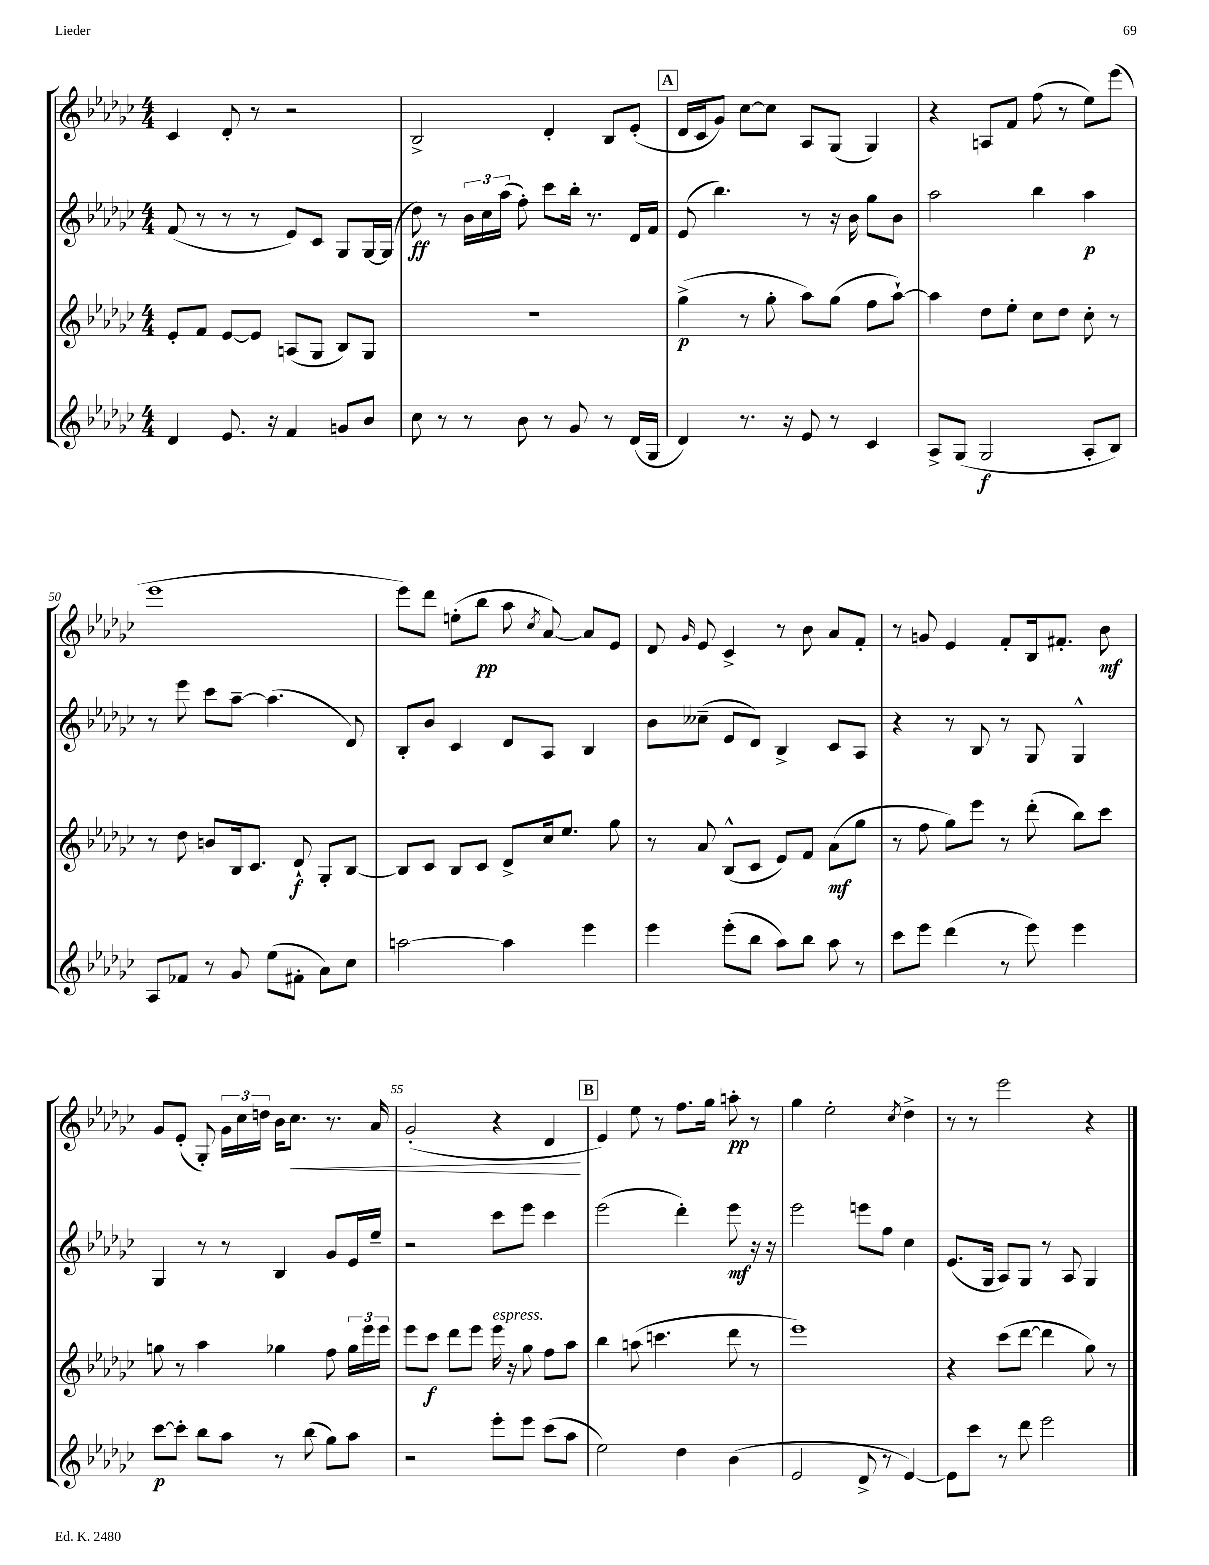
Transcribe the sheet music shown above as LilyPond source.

<<
\new StaffGroup <<
\new Staff = "s0" {
    \clef treble \key ges \major \numericTimeSignature \time 4/4
    \autoBeamOff ces'4 des'8-. r8 r2 |
    bes2-> des'4-. bes8[ ees'8]-.( |
    \mark \markup { \box "A" } des'16[ ces'16 ges'8]) ces''8[~ ces''8] aes8[ ges8]( ges4) |
    r4 a8[ f'8] f''8( r8 ees''8[) ees'''8]( |
    ees'''1 |
    ees'''8[) des'''8] e''8[-.( bes''8]\pp aes''8 \acciaccatura { ces''8 } aes'8~) aes'8[ ees'8] |
    des'8 \grace { ges'16 } ees'8 ces'4-> r8 bes'8 aes'8[ f'8]-. |
    r8 g'8 ees'4 f'8[-. bes16 fis'8.]-. bes'8\mf |
    ges'8[ ees'8]-.( ges8-.) \tuplet 3/2 { ges'16[ ces''16 d''16] } bes'16[ ces''8.]\< r8. aes'16 |
    ges'2-.( r4 des'4\! |
    \mark \markup { \box "B" } ees'4) ees''8 r8 f''8.[ ges''16] a''8-.\pp r8 |
    ges''4 ees''2-. \acciaccatura { ces''8 } des''4-> |
    r8 r8 ees'''2 r4 \bar "|." |
}
\new Staff = "s1" {
    \clef treble \key ges \major \numericTimeSignature \time 4/4
    \autoBeamOff f'8( r8 r8 r8 ees'8[) ces'8] ges8[ ges16~ ges16]( |
    des''8\ff) r8 \tuplet 3/2 { bes'16[ ces''16 aes''16]( } f''8-.) ces'''8[ bes''16]-. r8. des'16[ f'16] |
    \mark \markup { \box "A" } ees'8( bes''4.) r8 r16 bes'16 ges''8[ bes'8] |
    aes''2 bes''4 aes''4\p |
    r8 ees'''8 ces'''8[ aes''8]~-- aes''4.( des'8) |
    bes8[-. bes'8] ces'4 des'8[ aes8] bes4 |
    bes'8[ ceses''8]--( ees'8[ des'8]) bes4-> ces'8[ aes8] |
    r4 r8 bes8 r8 ges8 ges4-^ |
    ges4 r8 r8 bes4 ges'8[ ees'16 ees''16]-- |
    r2 ces'''8[ ees'''8] ces'''4 |
    \mark \markup { \box "B" } ees'''2( des'''4-.) ees'''8\mf r16 r16 |
    ees'''2 e'''8[ f''8] ces''4 |
    ees'8.[( ges16] aes8[) ges8] r8 aes8 ges4 \bar "|." |
}
\new Staff = "s2" {
    \clef treble \key ges \major \numericTimeSignature \time 4/4
    \autoBeamOff ees'8[-. f'8] ees'8[~ ees'8] a8[( ges8] bes8[) ges8] |
    R1 |
    \mark \markup { \box "A" } ges''4->\p( r8 ges''8-. aes''8[) ges''8]( f''8[ aes''8]~-!) |
    aes''4 des''8[ ees''8]-. ces''8[ des''8] ces''8-. r8 |
    r8 des''8 b'8[ bes16 ces'8.] des'8-!\f ges8[-. bes8]~ |
    bes8[ ces'8] bes8[ ces'8] des'8[-> ces''16 ees''8.] ges''8 |
    r8 aes'8 bes8[-^( ces'8] ees'8[) f'8] aes'8[\mf( ges''8] |
    r8 f''8 ges''8[) ees'''8] r8 des'''8-.( bes''8[) ces'''8] |
    g''8 r8 aes''4 ges''4 f''8 \tuplet 3/2 { ges''16[ ees'''16 ees'''16] } |
    ees'''8[ ces'''8]\f des'''8[ ees'''8] ees'''16^\markup { \italic "espress." } r16 ges''8 f''8[ aes''8] |
    \mark \markup { \box "B" } bes''4 a''8( c'''4. des'''8 r8 |
    ees'''1) |
    r4 ces'''8[( des'''8]~ des'''4 ges''8) r8 \bar "|." |
}
\new Staff = "s3" {
    \clef treble \key ges \major \numericTimeSignature \time 4/4
    \autoBeamOff des'4 ees'8. r16 f'4 g'8[ bes'8] |
    ces''8 r8 r8 bes'8 r8 ges'8 r8 des'16[( ges16] |
    \mark \markup { \box "A" } des'4) r8. r16 ees'8 r8 ces'4 |
    aes8[-> ges8]( ges2\f aes8[-. bes8]) |
    aes8[ fes'8] r8 ges'8 ees''8[( fis'8]-. aes'8[) ces''8] |
    a''2~ a''4 ees'''4 |
    ees'''4 ees'''8[-.( bes''8] aes''8[) bes''8] aes''8 r8 |
    ces'''8[ ees'''8] des'''4( r8 ees'''8) ees'''4 |
    ces'''8[~\p ces'''8]-. bes''8[ aes''8] r8 bes''8( ges''8[) aes''8] |
    r2 ees'''8[-. ees'''8] ces'''8[( aes''8] |
    \mark \markup { \box "B" } ees''2) des''4 bes'4( |
    ees'2 des'8-> r8 ees'4~) |
    ees'8[ ces'''8] r8 des'''8 ees'''2 \bar "|." |
}
>>
>>
\layout { \context { \Score currentBarNumber = #46 \override BarNumber.break-visibility = ##(#f #t #t) barNumberVisibility = #(every-nth-bar-number-visible 5) } }
